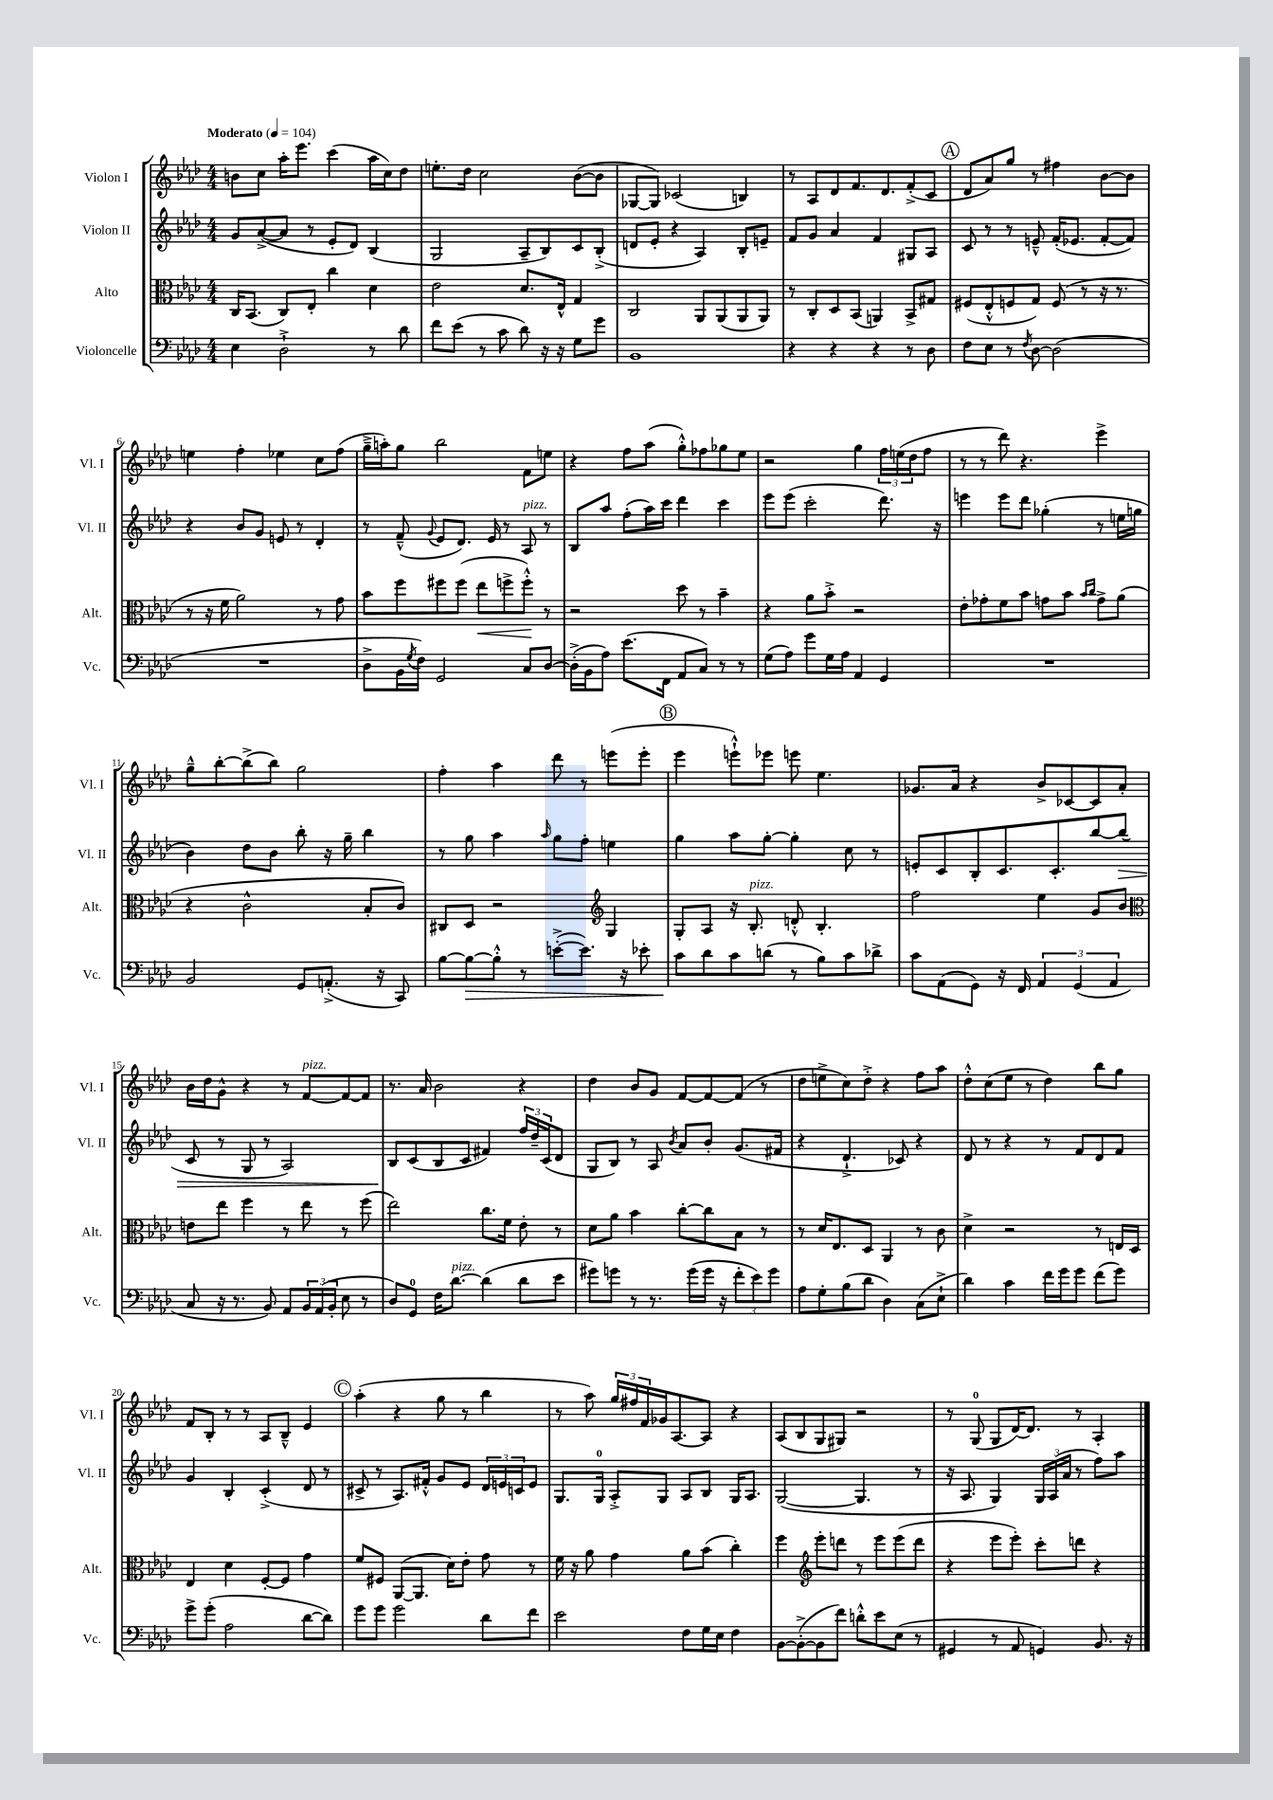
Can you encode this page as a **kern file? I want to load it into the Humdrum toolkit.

**kern	**kern	**kern	**kern
*staff4	*staff3	*staff2	*staff1
*clefF4	*clefC3	*clefG2	*clefG2
*k[b-e-a-d-]	*k[b-e-a-d-]	*k[b-e-a-d-]	*k[b-e-a-d-]
*M4/4	*M4/4	*M4/4	*M4/4
*MM104	*MM104	*MM104	*MM104
4E-	16C	8g	8b
.	(8.BB-	.	.
.	.	([8a-^	8cc
2D-`^	8C)	8a-]	16aa-'
.	.	.	8.eee-
.	8E-'	8r	.
.	4cc	8e-'	(4ccc
.	.	8d-)	.
8r	4d-	(4B-	16aa-
.	.	.	16cc)
8d-	.	.	8dd-
=	=	=	=
8f	2e-	2G	8.ee'
(8e-	.	.	.
.	.	.	16dd-
8r	.	.	2cc
8c	.	.	.
8d-)	8.d-	8A-~	.
16r	.	8B-)	.
16r	16E-^^	.	.
8G	4G	8c	([8b-
8g	.	(8B-'^	8b-]
=	=	=	=
1BB-	2C	8d	[8G-
.	.	8e-'	8G-])
.	.	4r	(2c-
.	8AA-	4A-)	.
.	(8AA-	.	.
.	8AA-	8B-'	4B)
.	8AA-)	8e~	.
=	=	=	=
4r	8r	8f	8r
.	8C'	8g	8A-
4r	8D-	4a-	8d-
.	(8BB-	.	8.f
4r	4AA)	4f	.
.	.	.	8.d-
8r	8BB-^	8G#	(8f'^
8D-	8G#	8A-	8c
=	=	=	=
8F	(8F#	8c	8d-
8E-	8E-'^^	8r	8a-)
8r	8F	8r	8gg
8qF	.	.	.
[8D-	8G)	8e~^^	8r
(2D-]	(8F	(16f'	4ff#
.	.	8.e-	.
.	8r	.	.
.	16r	[8f'	[8b-
.	8.r	.	.
.	.	8f])	8b-]
=	=	=	=
1r	8r	4r	4ee
.	16r	.	.
.	16f	.	.
.	2a-)	8b-	4ff'
.	.	8g	.
.	.	8e	4ee-
.	.	8r	.
.	8r	4d-'	8cc
.	8g	.	(8ff
=	=	=	=
8D-^	8b-	8r	16gg~^
.	.	.	16aa')
16BB-	8ff	(8f~^^	8gg
8qG	.	.	.
16F)	.	.	.
.	.	8qqg	.
2GG	8ff#	8e-	2bb-
.	(8ff#	8.d-)	.
.	8ee-	.	.
.	.	16e-	.
.	8ff^	8r	.
8C	8ff'^^)	8A-	8f
[8D-	8r	8r	8ee
=	=	=	=
(16D-'^]	2r	8B-	4r
16BB-	.	.	.
8A-)	.	8aa-	.
(8.e-	.	(8ff'	8ff
.	.	16aa-)	(8aa-
16FF	.	16ccc	.
8AA-	8dd-	4ddd-	8gg'^^)
8C)	8r	.	8ff-
8r	4b-~	4ccc	8gg-
8r	.	.	8ee-
=	=	=	=
(8G	4r	8eee-	2r
8A-)	.	(8eee-	.
8g	8a-	2ccc'	.
16G	8b-'^	.	.
16A-	.	.	.
4AA-	2r	.	4gg
4GG	.	8.ddd-)	24ff
.	.	.	(24ee
.	.	.	24dd-
.	.	.	8ff
.	.	16r	.
=	=	=	=
1r	8e-'	4eee	8r
.	8g-'	.	8r
.	8f	8eee	8ddd-)
.	8b-	8ddd-	4.r
.	8g	(4gg-'	.
.	8b-	.	.
.	16qqb-	.	.
.	16qqcc	.	.
.	8g^	8r	4eee-^
.	(8a-	16ee	.
.	.	16gg	.
=	=	=	=
2BB-	4r	4b-)	8gg~^^
.	.	.	[8bb-'
.	2c^^	8dd-	(8bb-^]
.	.	8b-	8bb-)
8GG	.	8bb-'	2gg
(8.AA'^	.	16r	.
.	.	16gg~	.
.	8B-'	4bb-	.
16r	.	.	.
8CC)	8c)	.	.
=	=	=	=
[8B-	8C#	8r	4ff'
8B-_	8D-	8gg	.
8B-'^^]	2r	4aa-	4aa-
8r	.	.	.
.	.	16qqaa-	.
([8e'^	.	8gg	8ddd-
8.e])	.	8ff'	8r
*	*clefG2	*	*
.	4G	4ee	(8eee
16r	.	.	.
8e-'	.	.	8eee'
=	=	=	=
8c	8G'	4gg	4eee-
8d-	8A-	.	.
8c	16r	8aa-	8eee`^^)
.	8.B-'	.	.
(8d	.	[8gg'	8eee-
8r	8d'^^	4gg']	8eee
8B-)	4.B-'	.	4.ee-
8c	.	8cc	.
8d-^	.	8r	.
=	=	=	=
8c	2ff	8e'	8.g-
(8AA-	.	8c	.
.	.	.	16a-
8GG)	.	8B-'	4r
16r	.	8.c	.
16FF	.	.	.
6AA-	4ee-	.	8b-^
.	.	8.c'	.
.	.	.	[8c-
(6GG	.	.	.
.	8g	[8bb-	8c-]
6AA-	.	.	.
.	8b-	(8bb-]	8a-'
=	=	=	=
*	*clefC3	*	*
8C	8e	8c	16b-
.	.	.	16dd-
16r	8ee-	8r	8g^^
8.r	.	.	.
.	4ff	8G	4r
8BB-)	.	8r	.
8AA-	8r	2A-)	8r
24BB-	8ee-	.	[8f
(24AA-	.	.	.
24BB-'	.	.	.
8E-	8r	.	8f_
8r	(8ff	.	8f]
=	=	=	=
8D-)	2ee-)	8B-	8.r
8GG	.	(8c	.
.	.	.	16a-
16F	.	8B-	2b-
[8.d-	.	.	.
.	.	8c	.
(4d-]	8.cc	4f#)	.
.	16f	.	.
8d-	8e-'	24ff	4r
.	.	24dd-~	.
.	.	(24c	.
8e-	8r	8d-	.
=	=	=	=
8g#)	8d-	8G	4dd-
8g	8a-	8B-)	.
8r	4b-	8r	8b-
8.r	.	8A-	8g
.	.	8qb-	.
.	[8cc'	8a-	[8f
(16g	.	.	.
16g	8cc]	8b-'	8f_
16r	.	.	.
12f'	8B-	(8.g	(8f]
12e-)	.	.	.
.	8r	.	8r
12g	.	.	.
.	.	16f#	.
=	=	=	=
8A-	8r	4r	8dd-
8G'	16d-	.	8ee^
.	8.E-	.	.
(8B-	.	4.d-`^	8cc)
8d-	8D-	.	8dd-'^
4D-)	4AA-	.	4r
.	.	8c-)	.
(8C	8r	4r	8ff
8E-`^	8c	.	8aa-
=	=	=	=
4d-)	4d-^	8d-	8dd-'^^
.	.	8r	(8cc
4c	2r	4r	8ee-
.	.	.	8r
16f	.	8r	4dd-)
16g	.	.	.
8g	.	8f	.
(8f	8r	8d-	8bb-
8g)	16E	8f	8gg
.	16D-	.	.
=	=	=	=
8g^	4E-	4g	8f
(8g'	.	.	8B-'
2A-	4d-	4B-'	8r
.	.	.	8r
.	[8F'	(4c'^	8A-
.	8F]	.	8B-~^^
[8d-	4g	8d-	4e-
8d-])	.	8r	.
=	=	=	=
8g	8f	8c#^	(4aa-'
8g	8F#	8r	.
2g	([8AA-	8.A-)	4r
.	8.AA-]	.	.
.	.	16f#'^^	.
.	.	8g	8gg
.	16d-)	.	.
.	8e-'	8e-	8r
8d-	8g	24d-	4bb-
.	.	24e	.
.	.	24c	.
8f	8r	8e	.
=	=	=	=
2e-	16f	8.G	8r
.	16r	.	.
.	8a-	.	8aa-)
.	.	16G	.
.	4g	8A-'^	24gg
.	.	.	24ff#
.	.	.	24f
.	.	8G	16g-
.	.	.	[8.A-
8F	8a-	8A-	.
16G	(8b-	8B-	8A-]
16E-	.	.	.
4F	4cc')	16G	4r
.	.	8.A-	.
=	=	=	=
[8BB-	4ff	([2G	(8A-
(8BB-'^_	.	.	8B-
*	*clefG2	*	*
8BB-]	8eee-'	.	8G
8f)	8ddd	.	8G#)
8d'^^	8r	4.G]	2r
8e-	8eee-	.	.
(8E-	(8eee-	.	.
8r	8ddd	8r	.
=	=	=	=
4GG#	4r	16r	8r
.	.	8.A-	.
.	.	.	(8G
8r	8eee-	4G)	8G
8AA-	8eee-')	.	[16d-)
.	.	.	8.d-]
4GG)	8ccc'	24G	.
.	.	(24A-	.
.	.	24a-	.
.	8ddd	8r	8r
8.BB-	4r	8ff)	4A-'
.	.	8aa-	.
16r	.	.	.
==	==	==	==
*-	*-	*-	*-
